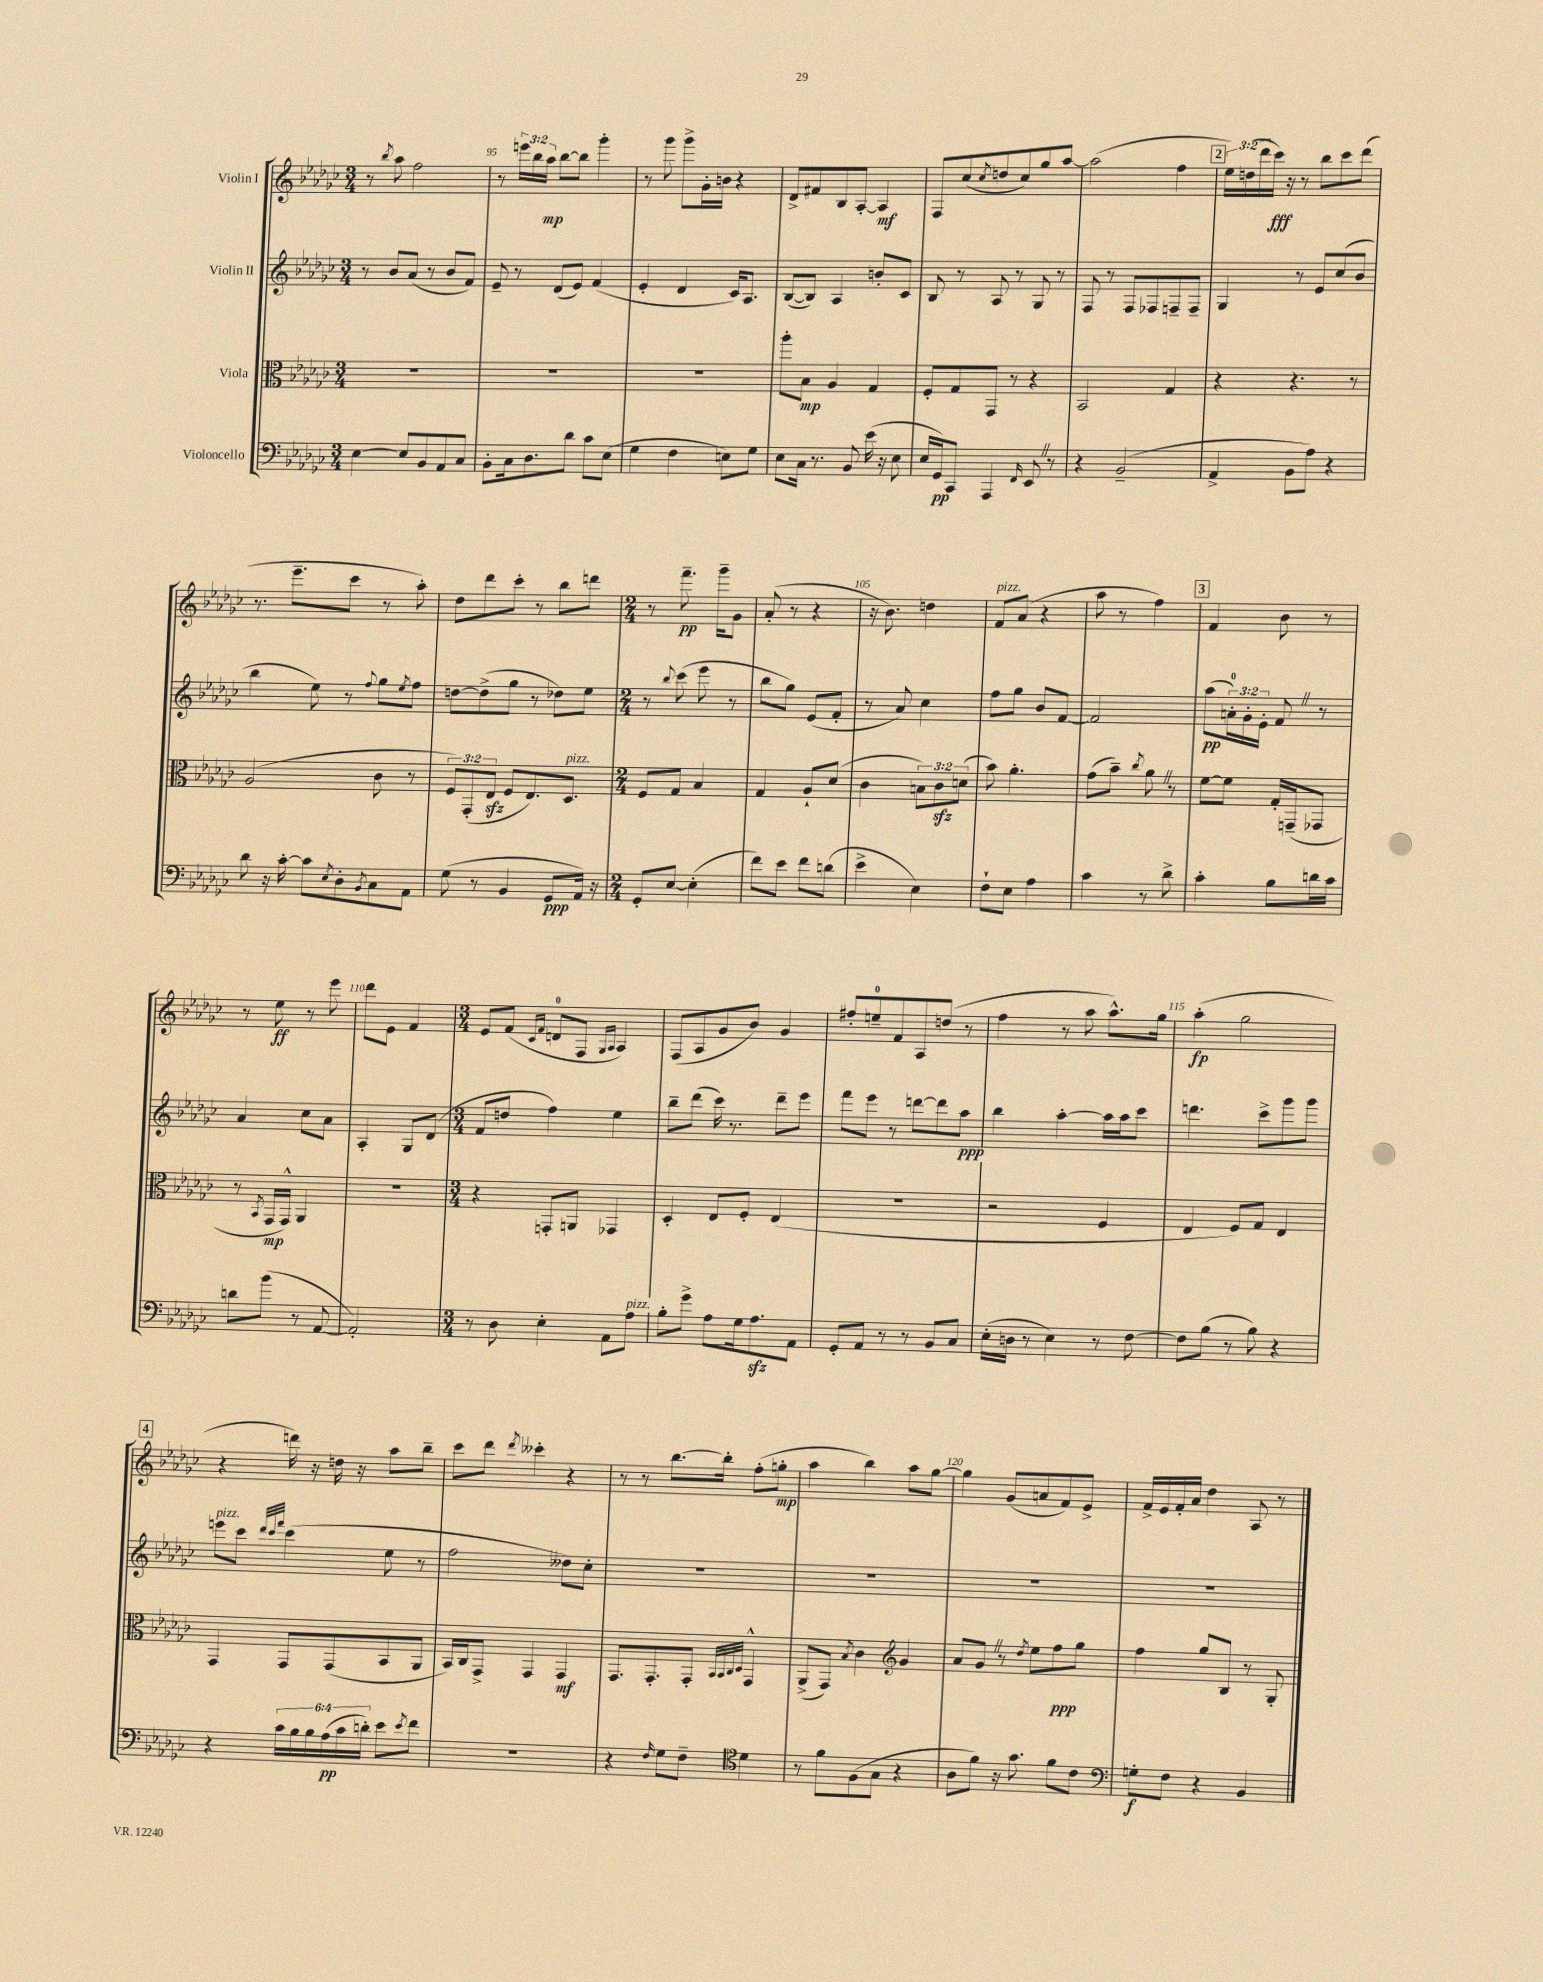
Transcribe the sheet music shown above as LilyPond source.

<<
\new StaffGroup <<
\new Staff = "s0" \with { instrumentName = "Violin I" } {
    \clef treble \key ges \major \numericTimeSignature \time 3/4 \override Staff.TupletNumber.text = #tuplet-number::calc-fraction-text
    r8 \acciaccatura { bes''8 } aes''8 f''2 |
    r8 \tuplet 3/2 { e'''16 bes''16 aes''16\mp } bes''8~ bes''8 ges'''4-. |
    r8 ges'''8 ges'''8-> ges'16-. b'16 r4 |
    des'8-> fis'8 bes8 aes8~-. aes4\mf |
    f8 ces''8( \acciaccatura { ces''8 } d''8 ces''8) ges''8 aes''8~ |
    aes''2( f''4 |
    \mark \markup { \box "2" } \tuplet 3/2 { ees''16) d''16( des'''16 } ces'''16\fff) r16 r8 bes''8 ces'''8 des'''8( |
    r8. ees'''8.-- ces'''8 r8 aes''8-.) |
    des''8 des'''8 ces'''8-. r8 bes''8 d'''8 |
    \numericTimeSignature \time 2/4 r8 f'''8.--\pp ges'''16-- ges'8 |
    aes'8-.( r8 r4 |
    r16 bes'8.) d''4 |
    f'8^\markup { \italic "pizz." } aes'8( r4 |
    aes''8 r8 f''4) |
    \mark \markup { \box "3" } f'4 bes'8 r8 |
    r8 ees''8\ff r8 ees'''8 |
    des'''8 ees'8 f'4 |
    \numericTimeSignature \time 3/4 ees'8 f'8( \grace { ces'16 f'16 } d'8-0 f8 \grace { ges16 aes16 } aes4) |
    f8( aes8 ges'8 bes'8) ges'4 |
    fis''8-. e''8-0-- f'8 aes8 d''8( r8 |
    f''4 r8 aes''8 aes''8.-^) ges''16 |
    aes''4-.\fp( ges''2 |
    \mark \markup { \box "4" } r4 d'''16) r16 d''16 r16 aes''8 bes''8-- |
    ces'''8 des'''8 \acciaccatura { des'''8 } ceses'''4-. r4 |
    r8 r8 bes''8.~ bes''16-. f''8-.( g''8-.\mp |
    aes''4 bes''4) aes''8 ges''8~ |
    ges''4 ges'8( a'8 f'8) ees'8-> |
    f'16-> ees'16 f'16-. aes'16 des''4 aes8 r8 \bar "|." |
}
\new Staff = "s1" \with { instrumentName = "Violin II" } {
    \clef treble \key ges \major \numericTimeSignature \time 3/4 \override Staff.TupletNumber.text = #tuplet-number::calc-fraction-text
    r8 bes'8 aes'8( r8 bes'8 f'8) |
    ees'8-- r8 des'8( ees'8) f'4( |
    ees'4-. des'4 ces'16) aes8. |
    bes8~( bes8) aes4 b'8-. ces'8 |
    bes8 r8 aes8 r8 ges8 r8 |
    f8 r8 f8 fes8 f8-- f8-- |
    \mark \markup { \box "2" } ges4 r8 ees'8 ces''8( bes'8 |
    bes''4 ees''8) r8 \appoggiatura { f''8 } ges''8 \acciaccatura { ees''8 } f''8 |
    d''8~ d''8->( ges''8 r8 des''8) ees''8 |
    \numericTimeSignature \time 2/4 r8 \appoggiatura { bes''8 } ces'''8( ees'''8 r8 |
    bes''8 ges''8) ees'8( f'8-. |
    r8 aes'8) ces''4 |
    f''8 ges''8 bes'8 f'8~ |
    f'2 |
    \mark \markup { \box "3" } aes''8\pp( \tuplet 3/2 { a'16-0-.) ges'16-. ees'16-. } f'8 \once \override BreathingSign.text = \markup { \musicglyph "scripts.caesura.straight" } \breathe r8 |
    aes'4 ces''8 aes'8 |
    aes4-. ges8 des'8( |
    \numericTimeSignature \time 3/4 f'8 d''8 f''4) ees''4 |
    bes''8-- des'''8( ces'''16) r8. des'''8-- ees'''8 |
    f'''8 ees'''8 r8 d'''8~ d'''8 aes''8\ppp |
    bes''4 aes''4~-. aes''16 aes''16 ces'''8 |
    d'''4. ces'''8-> ges'''8 ges'''8 |
    \mark \markup { \box "4" } e'''8^\markup { \italic "pizz." } ces'''8 \grace { des'''32 ces'''32 f'''32 } ces'''4( ees''8 r8 |
    f''2 deses''8) ces''8-. |
    R2. |
    R2. |
    R2. |
    R2. \bar "|." |
}
\new Staff = "s2" \with { instrumentName = "Viola" } {
    \clef alto \key ges \major \numericTimeSignature \time 3/4 \override Staff.TupletNumber.text = #tuplet-number::calc-fraction-text
    R2. |
    R2. |
    R2. |
    aes''8-. bes8\mp aes4 ges4 |
    f8-. ges8 ges,8 r8 r4 |
    bes,2 ges4 |
    \mark \markup { \box "2" } r4 r4. r8 |
    aes2( ces'8 r8 |
    \tuplet 3/2 { f8) ges,8-.( ees8\sfz } f8 ees8.) des8.^\markup { \italic "pizz." } |
    \numericTimeSignature \time 2/4 f8 ges8 bes4 |
    ges4 aes8-! des'8( |
    ces'4 \tuplet 3/2 { b8) ces'8\sfz d'8( } |
    bes'8) aes'4.-. |
    ges'8( bes'8--) \acciaccatura { ces''8 } aes'8 \once \override BreathingSign.text = \markup { \musicglyph "scripts.caesura.straight" } \breathe r8 |
    \mark \markup { \box "3" } f'8~ f'8 ges16-. g,16--( ges,8 |
    r8 \acciaccatura { bes,8 } ges,16\mp ges,16-^) aes,4 |
    r2 |
    \numericTimeSignature \time 3/4 r4 g,8-. a,8 ges,4 |
    des4-. ees8 f8-. ees4( |
    R2. |
    r2 f4 |
    ees4 f8) ges8 ees4 |
    \mark \markup { \box "4" } ges,4 ges,8 ges,8( bes,8 aes,8 |
    bes,16) ces16 ges,8-> ges,4 ges,4\mf |
    ges,8. ges,8.-. ges,8-. \grace { bes,32 bes,32 ces32 des32 } ges,4-^ |
    aes,8->( ges,8) \acciaccatura { bes8 } ces'4 \clef treble ges'4 |
    aes'8 ges'8 \once \override BreathingSign.text = \markup { \musicglyph "scripts.caesura.straight" } \breathe r8 \acciaccatura { des''8 } ees''8 f''8\ppp ges''8 |
    f''4 ges''8 bes8 r8 ges8-. \bar "|." |
}
\new Staff = "s3" \with { instrumentName = "Violoncello" } {
    \clef bass \key ges \major \numericTimeSignature \time 3/4 \override Staff.TupletNumber.text = #tuplet-number::calc-fraction-text
    ees4~ ees8 bes,8 aes,8 ces8 |
    bes,8-. ces16 des8. des'8 ces'8 ees8( |
    ges4 f4 e8) ges8 |
    ees8 ces16 r8. bes,8 ees'16( r16 ees8 |
    ees16 ges,16\pp) ces,8 aes,,4 \grace { f,16 } ees,8 \once \override BreathingSign.text = \markup { \musicglyph "scripts.caesura.straight" } \breathe r8 |
    r4 bes,2--( |
    \mark \markup { \box "2" } aes,4-> bes,8 aes8) r4 |
    des'8 r16 ces'16~-. ces'8 \acciaccatura { ees8 } des8-. \acciaccatura { bes,8 } ces8 aes,8 |
    ges8( r8 bes,4 ges,8\ppp aes,16) r16 |
    \numericTimeSignature \time 2/4 ges,8-. ees8~ ees4-.( |
    f'8) ees'8 f'8 d'8( |
    ees'4-> ees4) |
    f8-! ees8 aes4 |
    ces'4 r8 des'8-> |
    \mark \markup { \box "3" } ces'4-. bes8 d'16 ces'16 |
    d'8 bes'8( r8 aes,8~ |
    aes,2-.) |
    \numericTimeSignature \time 3/4 r8 des8 ees4-. aes,8 aes8^\markup { \italic "pizz." } |
    bes8-. ges'8-> aes8 ges16 aes8.\sfz aes,8 |
    ges,8-. aes,8 r8 r8 bes,8 ces8 |
    ees16-.( d16 r8 ees4) r8 f8~ |
    f8 bes8( r8 bes8) r4 |
    \mark \markup { \box "4" } r4 \tuplet 6/4 { ces'16 bes16 bes16 aes16\pp( ces'16 d'16-.) } ees'8 \acciaccatura { ees'8 } f'8 |
    R2. |
    r4 \grace { f16 } ges8 f8-- \clef tenor des'4 |
    r8 f'8 f8( ges8 r4 |
    aes8 f'8) r16 ges'8. f'8 ces'8 |
    \clef bass g8-.\f f8 r4 bes,4 \bar "|." |
}
>>
>>
\layout { \context { \Score currentBarNumber = #94 \override BarNumber.break-visibility = ##(#f #t #t) barNumberVisibility = #(every-nth-bar-number-visible 5) } }
